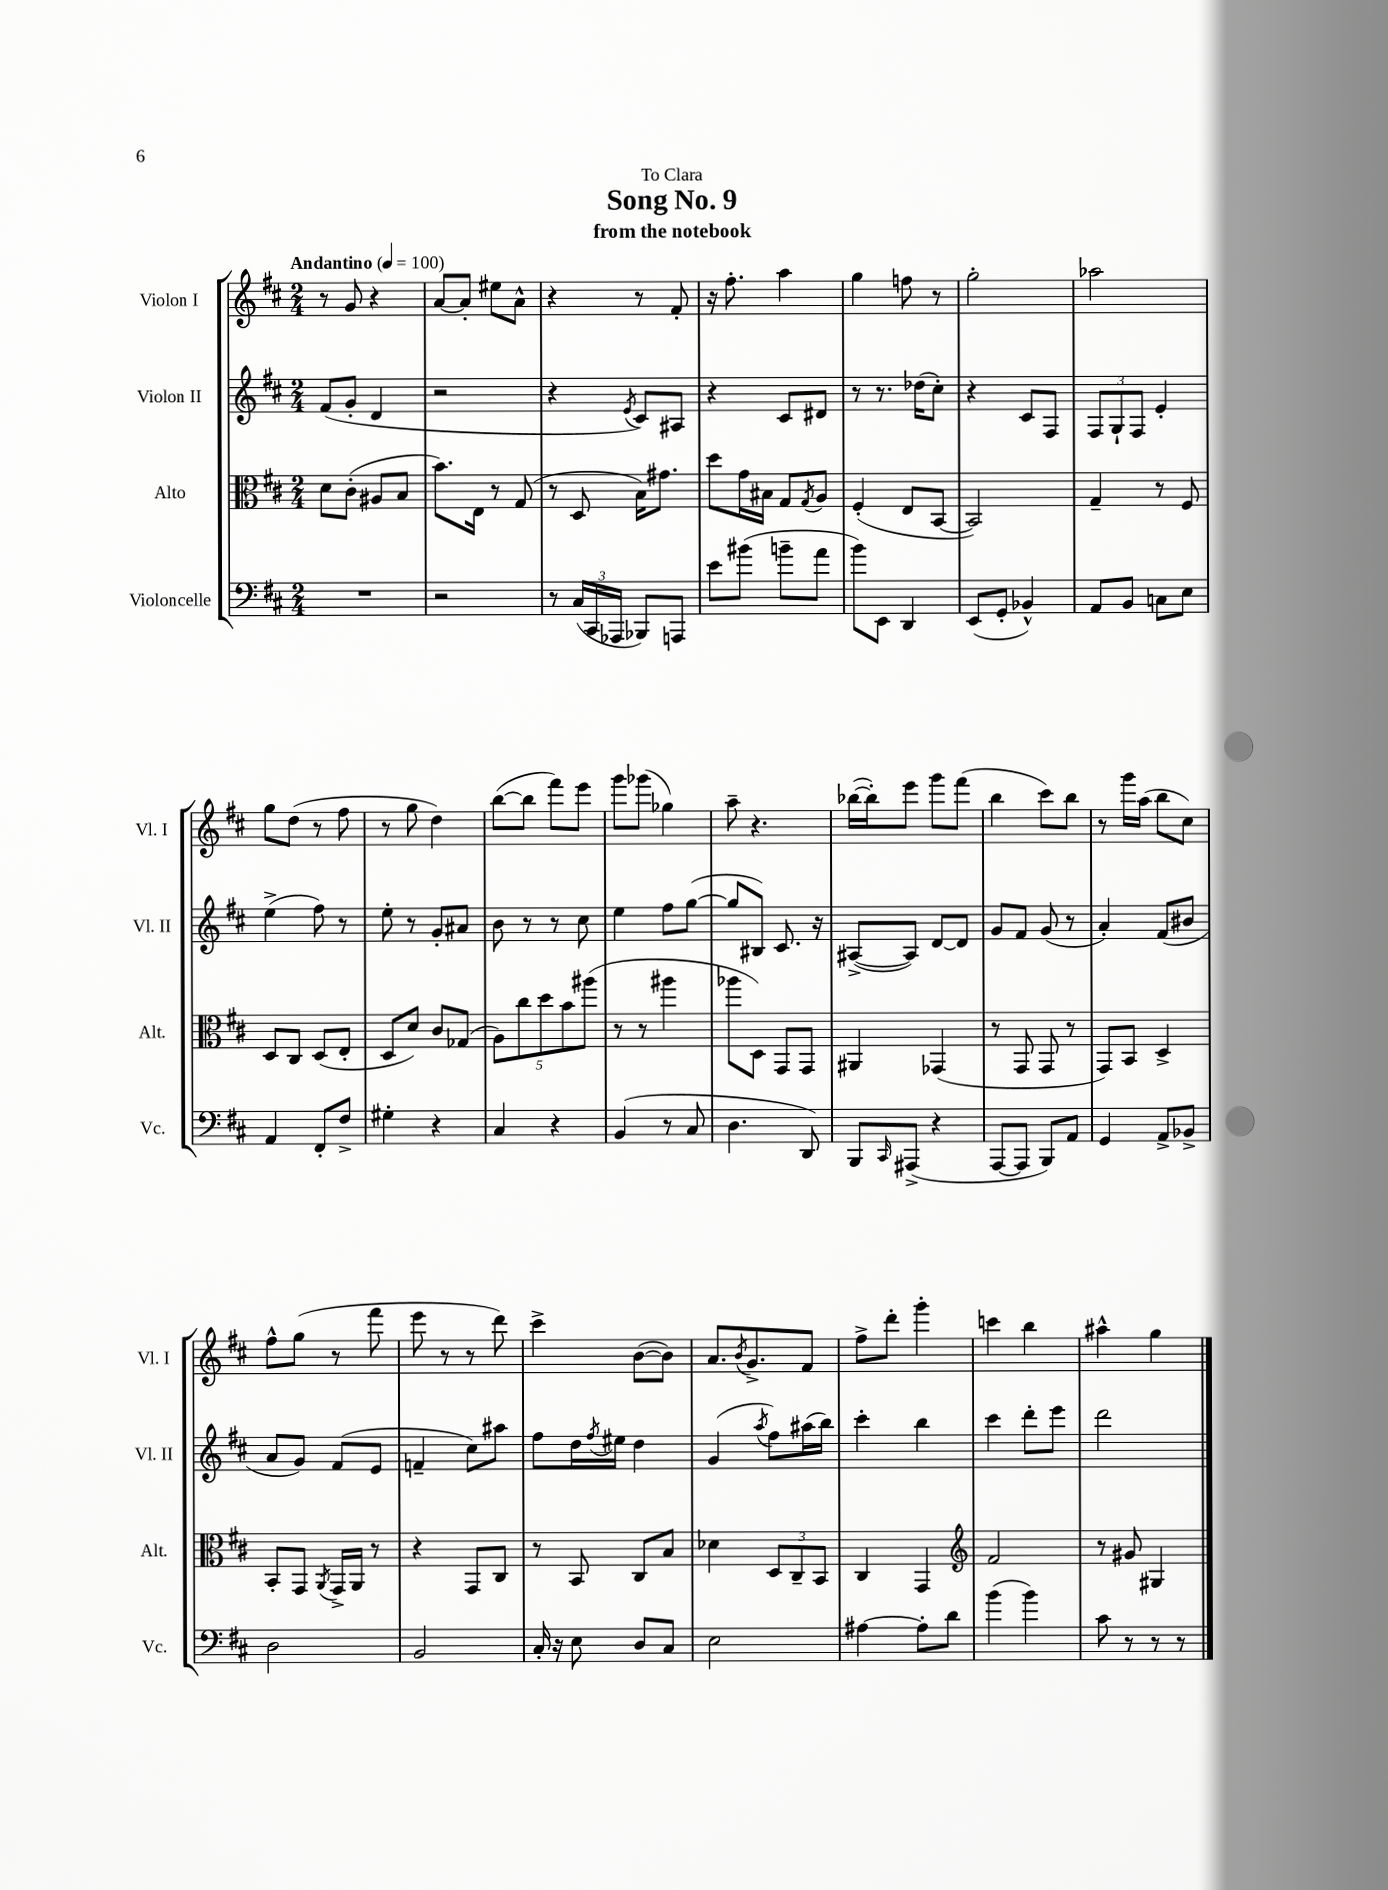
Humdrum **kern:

**kern	**kern	**kern	**kern
*staff4	*staff3	*staff2	*staff1
*clefF4	*clefC3	*clefG2	*clefG2
*k[f#c#]	*k[f#c#]	*k[f#c#]	*k[f#c#]
*M2/4	*M2/4	*M2/4	*M2/4
*MM100	*MM100	*MM100	*MM100
2r	8d\L	(8f#/L	8r
.	(8c#'\J	8g'/J	8g/
.	8A#/L	4d/	4r
.	8B/J	.	.
=	=	=	=
2r	8.b\L)	2r	[8a/L
.	.	.	8a'/]J
.	16E\Jk	.	.
.	8r	.	8ee#\L
.	(8G/	.	8a^^\J
=	=	=	=
8r	8r	4r	4r
(24C#/LL	8D/	.	.
24CC#/	.	.	.
24AAA-/JJ	.	.	.
.	.	8qe/	.
8BBB-/L)	16B\LK)	8c#/L)	8r
.	8.g#\J	.	.
8AAA/J	.	8A#/J	8f#'/
=	=	=	=
8e\L	8dd\L	4r	16r
.	.	.	8.ff#'\
(8b#\J	16g\L	.	.
.	16B#\JJ	.	.
8b~\L	8G/L	8c#/L	4aa\
.	8qG/	.	.
8a\J	8A/J	8d#/J	.
=	=	=	=
8b\L)	(4F#'/	8r	4gg\
8EE\J	.	8.r	.
4DD/	8E/L	.	8ff\
.	.	(16dd-\LK	.
.	[8BB/J	8cc#'\J)	8r
=	=	=	=
(8EE/L	2BB/])	4r	2gg'\
8GG'/J	.	.	.
4BB-^^/)	.	8c#/L	.
.	.	8F#/J	.
=	=	=	=
8AA/L	4G~/	12F#/L	2aa-\
.	.	12G`/	.
8BB/J	.	.	.
.	.	12F#/J	.
8C\L	8r	4e'/	.
8E\J	8F#/	.	.
=	=	=	=
4AA/	8D/L	(4ee^\	8gg\L
.	8C#/J	.	(8dd\J
8FF#'/L	(8D/L	8ff#\)	8r
8F#^/J	8E'/J	8r	8ff#\
=	=	=	=
4G#'\	8D/L	8ee'\	8r
.	8d/J)	8r	8gg\
4r	8c#/L	8g'/L	4dd\)
.	(8G-/J	8a#/J	.
=	=	=	=
4C#/	10A\L)	8b\	([8bb\L
.	10cc#\	.	.
.	.	8r	8bb\]J
.	10dd\	.	.
4r	.	8r	8fff#\L)
.	10b\	.	.
.	.	8cc#\	8eee\J
.	(10aa#\J	.	.
=	=	=	=
(4BB/	8r	4ee\	8ggg\L
.	8r	.	(8ggg-\J
8r	4aa#\	8ff#\L	4gg-\)
8C#/	.	([8gg\J	.
=	=	=	=
4.D\	8aa-\L	8gg/]L	8aa~\
.	8D\J)	8B#/J)	4.r
.	8GG/L	8.c#/	.
8DD/)	8GG/J	.	.
.	.	16r	.
=	=	=	=
8BBB/L	4AA#/	([8A#^/L	([16bb-\LL
.	.	.	16bb-'\]J)
16qqCC#/	.	.	.
(8AAA#^/J	.	8A#/]J)	8eee\J
4r	(4GG-/	[8d/L	8ggg\L
.	.	8d/]J	(8fff#\J
=	=	=	=
[8AAA/L	8r	8g/L	4bb\
8AAA/]J	8GG/	8f#/J	.
8BBB/L)	8GG/	(8g/	8ccc#\L)
8AA/J	8r	8r	8bb\J
=	=	=	=
4GG/	8GG/L)	4a'/)	8r
.	8BB/J	.	16ggg\LL
.	.	.	(16aa\JJ
8AA^/L	4D^/	(8f#/L	8bb\L
8BB-^/J	.	8b#/J	8cc#\J)
=	=	=	=
2D\	8BB'/L	8a/L	8ff#^^\L
.	8GG/J	8g/J)	(8gg\J
.	8qAA/	.	.
.	16GG^/LL	(8f#/L	8r
.	16AA/JJ	.	.
.	8r	8e/J	8fff#\
=	=	=	=
2BB/	4r	4f~/	8eee\
.	.	.	8r
.	8GG/L	8cc#\L)	8r
.	8C#/J	8aa#\J	8ddd\)
=	=	=	=
16C#'/	8r	8ff#\L	4ccc#^\
16r	.	.	.
8E\	8BB/	16dd\L	.
.	.	8qff#/	.
.	.	16ee#\JJ	.
8D/L	8C#/L	4dd\	([8b\L
8C#/J	8B/J	.	8b\]J)
=	=	=	=
2E\	4d-\	(4g/	8.a/L
.	.	.	8qb/
.	.	.	8.g^/
.	.	8qaa/	.
.	12D/L	8ff#\L)	.
.	12C#~/	.	.
.	.	(16aa#\L	8f#/J
.	12BB/J	.	.
.	.	16bb\JJ)	.
=	=	=	=
[4A#\	4C#/	4ccc#'\	8ff#^\L
.	.	.	8ddd'\J
8A#'\]L	4GG/	4bb\	4ggg'\
8d\J	.	.	.
=	=	=	=
*	*clefG2	*	*
(4b\	2f#/	4ccc#\	4ccc\
4b\)	.	8ddd'\L	4bb\
.	.	8eee\J	.
=	=	=	=
8c#\	8r	2ddd\	4aa#^^\
8r	8g#/	.	.
8r	4G#/	.	4gg\
8r	.	.	.
==	==	==	==
*-	*-	*-	*-
